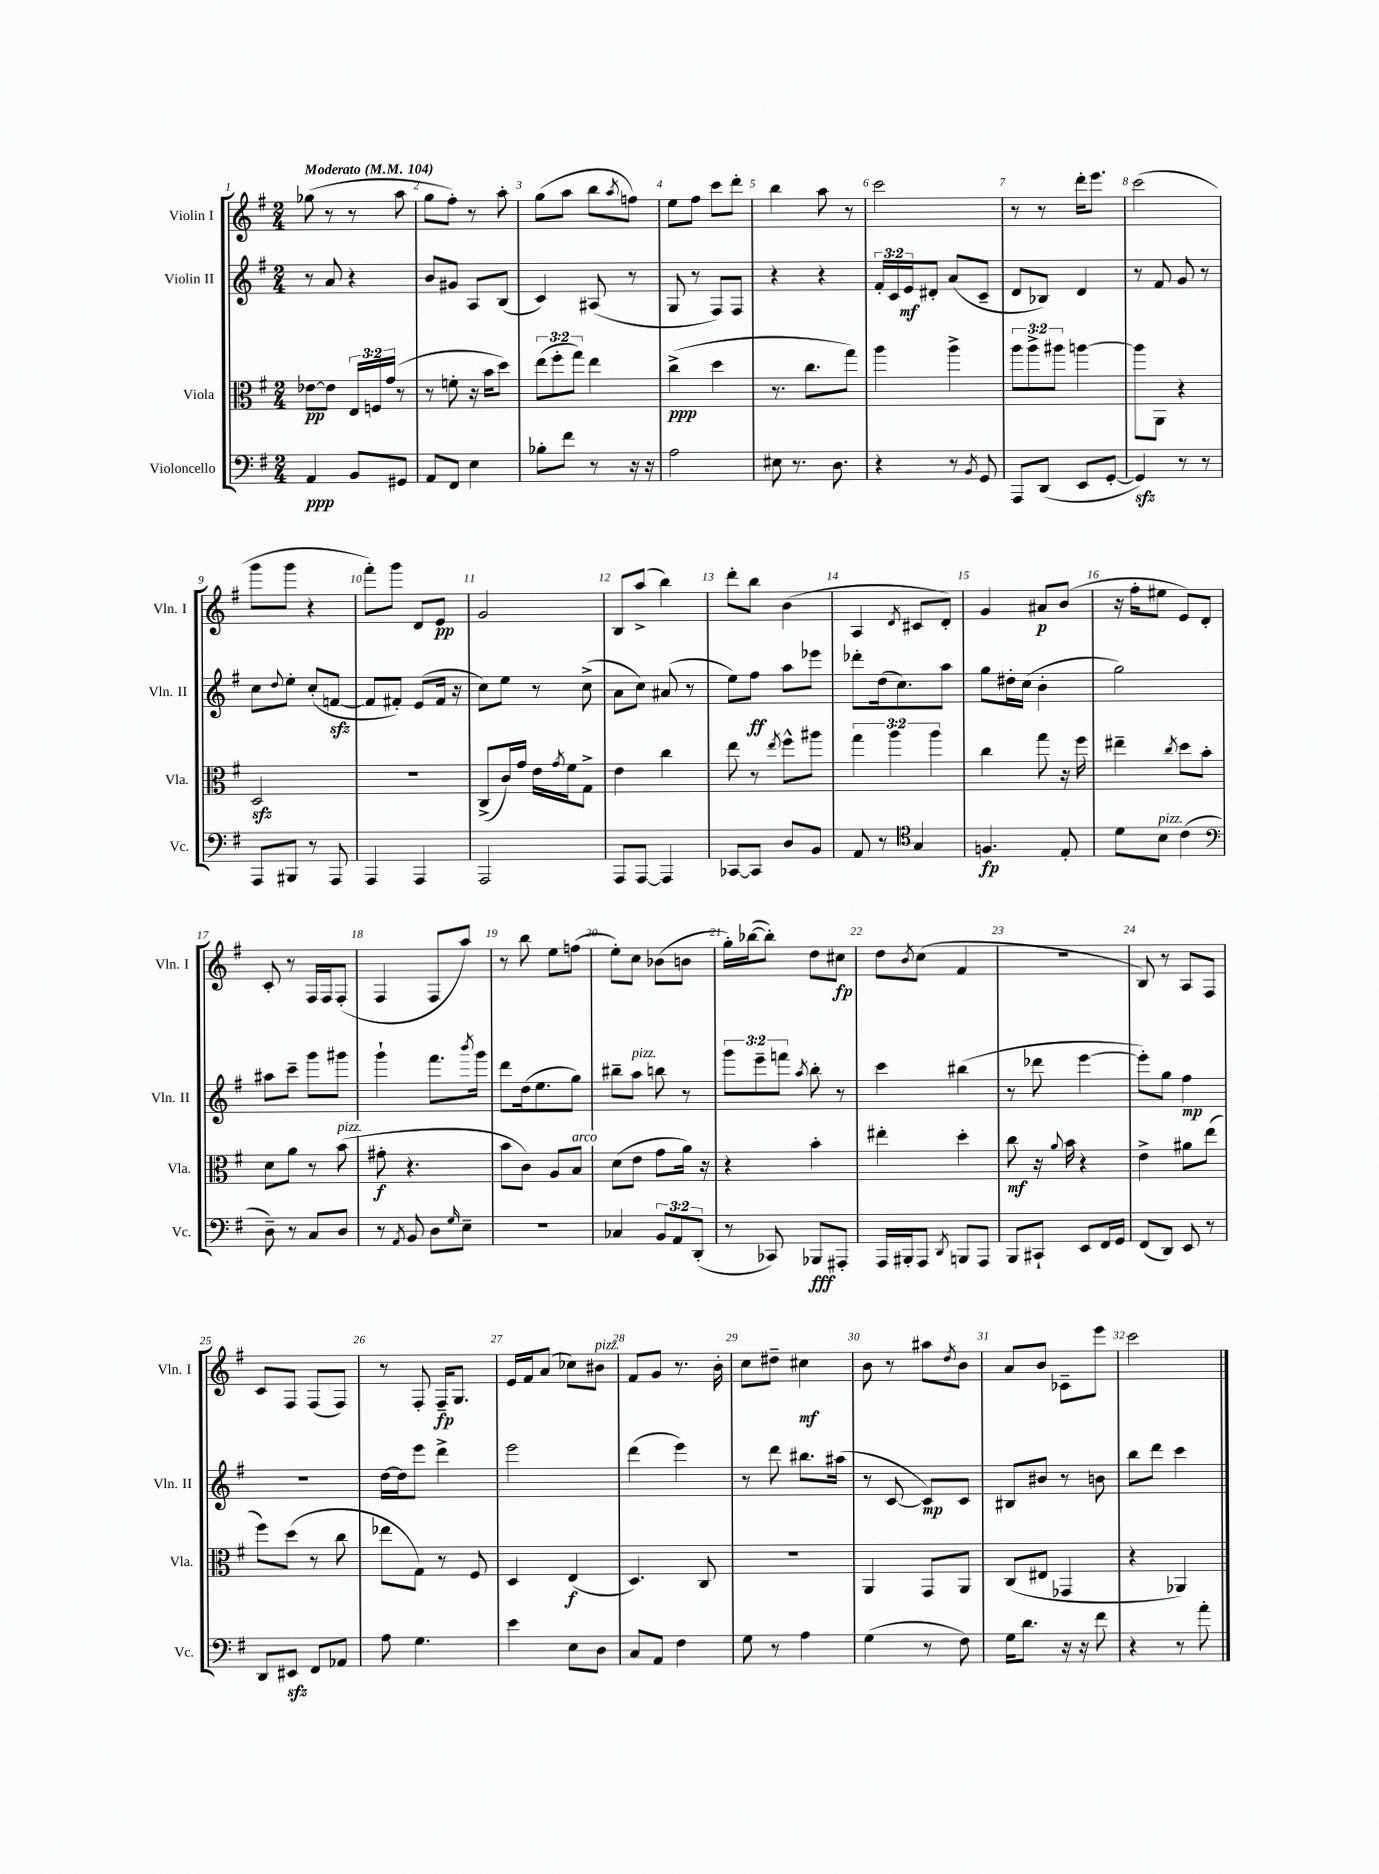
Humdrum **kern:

**kern	**kern	**kern	**kern
*staff4	*staff3	*staff2	*staff1
*clefF4	*clefC3	*clefG2	*clefG2
*k[f#]	*k[f#]	*k[f#]	*k[f#]
*M2/4	*M2/4	*M2/4	*M2/4
*MM104	*MM104	*MM104	*MM104
4AA/	[8e-\L	8r	(8gg-\
.	8e-\]J	8a/	8r
8BB/L	24E/LL	4r	8r
.	24F/	.	.
.	(24g/JJ	.	.
8GG#/J	8r	.	8aa\
=	=	=	=
8AA/L	8r	8b/L	8gg\L
8FF#/J	8f'\	8g#/J	8ff#'\J)
4E\	16r	8A/L	8r
.	16b\LK	.	.
.	8dd\J)	(8B/J	8aa'\
=	=	=	=
8B-'\L	(12ee\L	4c/)	(8gg\L
.	12ff#'\	.	.
8f#\J	.	.	8aa\J
.	12gg\J)	.	.
8r	4ee\	(8A#/	8bb\L
.	.	.	8qaa/
16r	.	8r	8ff\J)
16r	.	.	.
=	=	=	=
2A\	(4cc^\	8G/	8ee\L
.	.	8r	8ff#\J
.	4dd\	8F#/L)	8ccc\L
.	.	8F#/J	8ddd'\J
=	=	=	=
8E#\	8.r	4r	4bb\
8.r	.	.	.
.	8.cc\L	.	.
.	.	4r	8aa\
8.D\	.	.	.
.	8gg\J)	.	8r
=	=	=	=
4r	4aa\	24f#'/LL	2ccc\
.	.	24c/	.
.	.	24e/J	.
.	.	8d#'/J	.
8r	4aa^\	(8a/L	.
8qBB/	.	.	.
8GG/	.	8c~/J	.
=	=	=	=
8AAA/L	12aa\L	8d/L	8r
.	12aa^\	.	.
(8DD/J	.	8B-/J)	8r
.	12aa#\J	.	.
8EE/L	[4aa\	4d/	16ddd'\LK
.	.	.	8.eee\J
[8GG'/J	.	.	.
=	=	=	=
4GG/])	8aa\]L	8r	(2ccc\
.	8AA\J	8f#/	.
8r	4r	8g/	.
8r	.	8r	.
=	=	=	=
8AAA/L	2D/	8cc\L	8ggg\L
.	.	8qqdd/	.
8BBB#/J	.	8ee'\J	8ggg\J
8r	.	(8cc'/L	4r
8AAA/	.	[8f/J	.
=	=	=	=
4AAA/	2r	8f/]L	8fff#'\L)
.	.	8f#'/J)	8ggg\J
4AAA/	.	(8e/L	8d/L
.	.	16f#/Jk	8e/J
.	.	16r	.
=	=	=	=
2AAA/	(8C^/L	8cc\L)	2g/
.	16c/L)	8ee\J	.
.	16g/JJ	.	.
.	16e\LL	8r	.
.	8qg/	.	.
.	16f#\J	.	.
.	8G^\J	(8cc^\	.
=	=	=	=
8AAA/L	4e\	8a\L	8B/L
[8AAA/J	.	8cc\J)	(8aa^/J
4AAA/]	4cc\	(8a#/	4bb\)
.	.	8r	.
=	=	=	=
[8CC-/L	8ee\	8ee\L)	8ddd'\L
8CC-/]J	8r	8ff#\J	8bb\J
.	8qee/	.	.
8D/L	8ff#^^\L	8aa\L	(4b\
8BB/J	8aa#\J	8eee-\J	.
=	=	=	=
8AA/	6gg\	8ddd-'\L	4A/
8r	.	(16dd\k	.
.	6aa\	.	.
.	.	8.cc\)	.
*clefC4	*	*	*
.	.	.	8qd/
4G/	.	.	8c#/L
.	6aa\	.	.
.	.	8aa\J	8d'/J)
=	=	=	=
4.F/	4cc\	8gg\L	4g/
.	.	16dd#'\L	.
.	.	(16cc\JJ	.
.	8gg\	4b'\	8a#/L
8E'/	16r	.	(8b/J
.	16ff#\	.	.
=	=	=	=
8d\L	4ee#~\	2gg\)	16r
.	.	.	16ff#'\LK
8B\J	.	.	8ee#\J
.	8qcc/	.	.
(4c\	8dd\L	.	8e/L)
.	8b'\J	.	8d'/J
=	=	=	=
*clefF4	*	*	*
8D~\)	8d\L	8aa#\L	8c'/
8r	8a\J	8ccc~\J	8r
8C/L	8r	8ggg\L	16F#/LL
.	.	.	16F#/J
8D/J	(8b\	8ggg#\J	(8F#'/J
=	=	=	=
8r	8g#'\	4ggg`\	4F#/
8qAA/	.	.	.
8BB/	4.r	.	.
8D\L	.	8.fff#\L	8F#/L
16qqG/	.	.	.
8E~\J	.	.	8aa/J)
.	.	8qbbb/	.
.	.	16ggg\Jk	.
=	=	=	=
2r	8b\L	8ddd\L	8r
.	8c\J)	(16dd\k	8bb\
.	.	8.ee\	.
.	8A/L	.	8ee\L
.	8B/J	8gg\J)	(8ff\J
=	=	=	=
4C-/	(8d\L	8bb#~\L	8ee'\L)
.	8e\J	8aa\J	8cc\J
12BB/L	8g\L	8bb\	(8b-\L
12AA/	.	.	.
.	16a\Jk)	8r	8b\J
(12DD'/J	.	.	.
.	16r	.	.
=	=	=	=
8r	4r	12ggg\L	16gg'\LL)
.	.	.	([16bb-\J
.	.	12eee~\	.
8CC-/)	.	.	8bb-'\]J)
.	.	12fff\J	.
.	.	8qaa/	.
8BBB-/L	4b'\	8bb'\	8dd\L
8AAA#'/J	.	8r	8cc#\J
=	=	=	=
16AAA/LL	4ee#'\	4ccc\	8dd\L
16BBB#'/J	.	.	.
.	.	.	8qb/
8AAA/J	.	.	(8cc\J
8qDD/	.	.	.
8BBB/L	4dd'\	(4bb#\	4f#/
8AAA/J	.	.	.
=	=	=	=
8BBB/L	8cc\	8r	2r
8CC#`/J	16r	8ddd-\	.
.	8qqa/	.	.
.	16b\	.	.
8EE/L	4r	[4eee\	.
16FF#/L	.	.	.
16GG/JJ	.	.	.
=	=	=	=
(8FF#/L	4e^\	8eee'\]L)	8B/)
8DD/J)	.	8gg\J	8r
8EE/	8a#\L	4ff#\	8A/L
8r	(8ee\J	.	8F#/J
=	=	=	=
8DD/L	8ff#\L)	2r	8c/L
8EE#/J	(8dd\J	.	8F#/J
8FF#/L	8r	.	(8F#/L
8AA-/J	8cc\	.	8F#/J)
=	=	=	=
8A\	8ee-\L	[16dd\LL	8r
.	.	16dd\]J	.
4.G\	8G\J)	8eee\J	8F#'/
.	8r	4ddd^\	16F#~/LK
.	.	.	8.G/J
.	8F#/	.	.
=	=	=	=
4e\	4D/	2eee\	16e/LL
.	.	.	16f#/J
.	.	.	(8a/J
8E\L	(4E/	.	8cc-\L)
8D\J	.	.	8b#\J
=	=	=	=
8C/L	4.D/)	(4ddd\	8f#/L
8AA/J	.	.	8g/J
4F#\	.	4eee\)	8.r
.	8C/	.	.
.	.	.	16b'\
=	=	=	=
8G\	2r	8r	8cc\L
8r	.	8ddd\	8dd#~\J
4A\	.	8.bb#\L	4cc#\
.	.	(16aa#\Jk	.
=	=	=	=
(4G\	4AA/	8r	8b\
.	.	[8c/	8r
8r	8GG/L	8c/]L)	8aa#\L
.	.	.	8qdd/
8F#\)	8AA/J	8c/J	8b\J
=	=	=	=
16G\LK	(8C/L	8B#/L	8a/L
8.d\J	.	.	.
.	8E#/J	8b#/J	8b/J
16r	4GG-/	8r	8c-~\L
16r	.	.	.
8f#\	.	8b\	8eee\J
=	=	=	=
4r	4r	8bb\L	2ccc\
.	.	8ddd\J	.
8r	4AA-/)	4ccc\	.
8a'\	.	.	.
==	==	==	==
*-	*-	*-	*-
